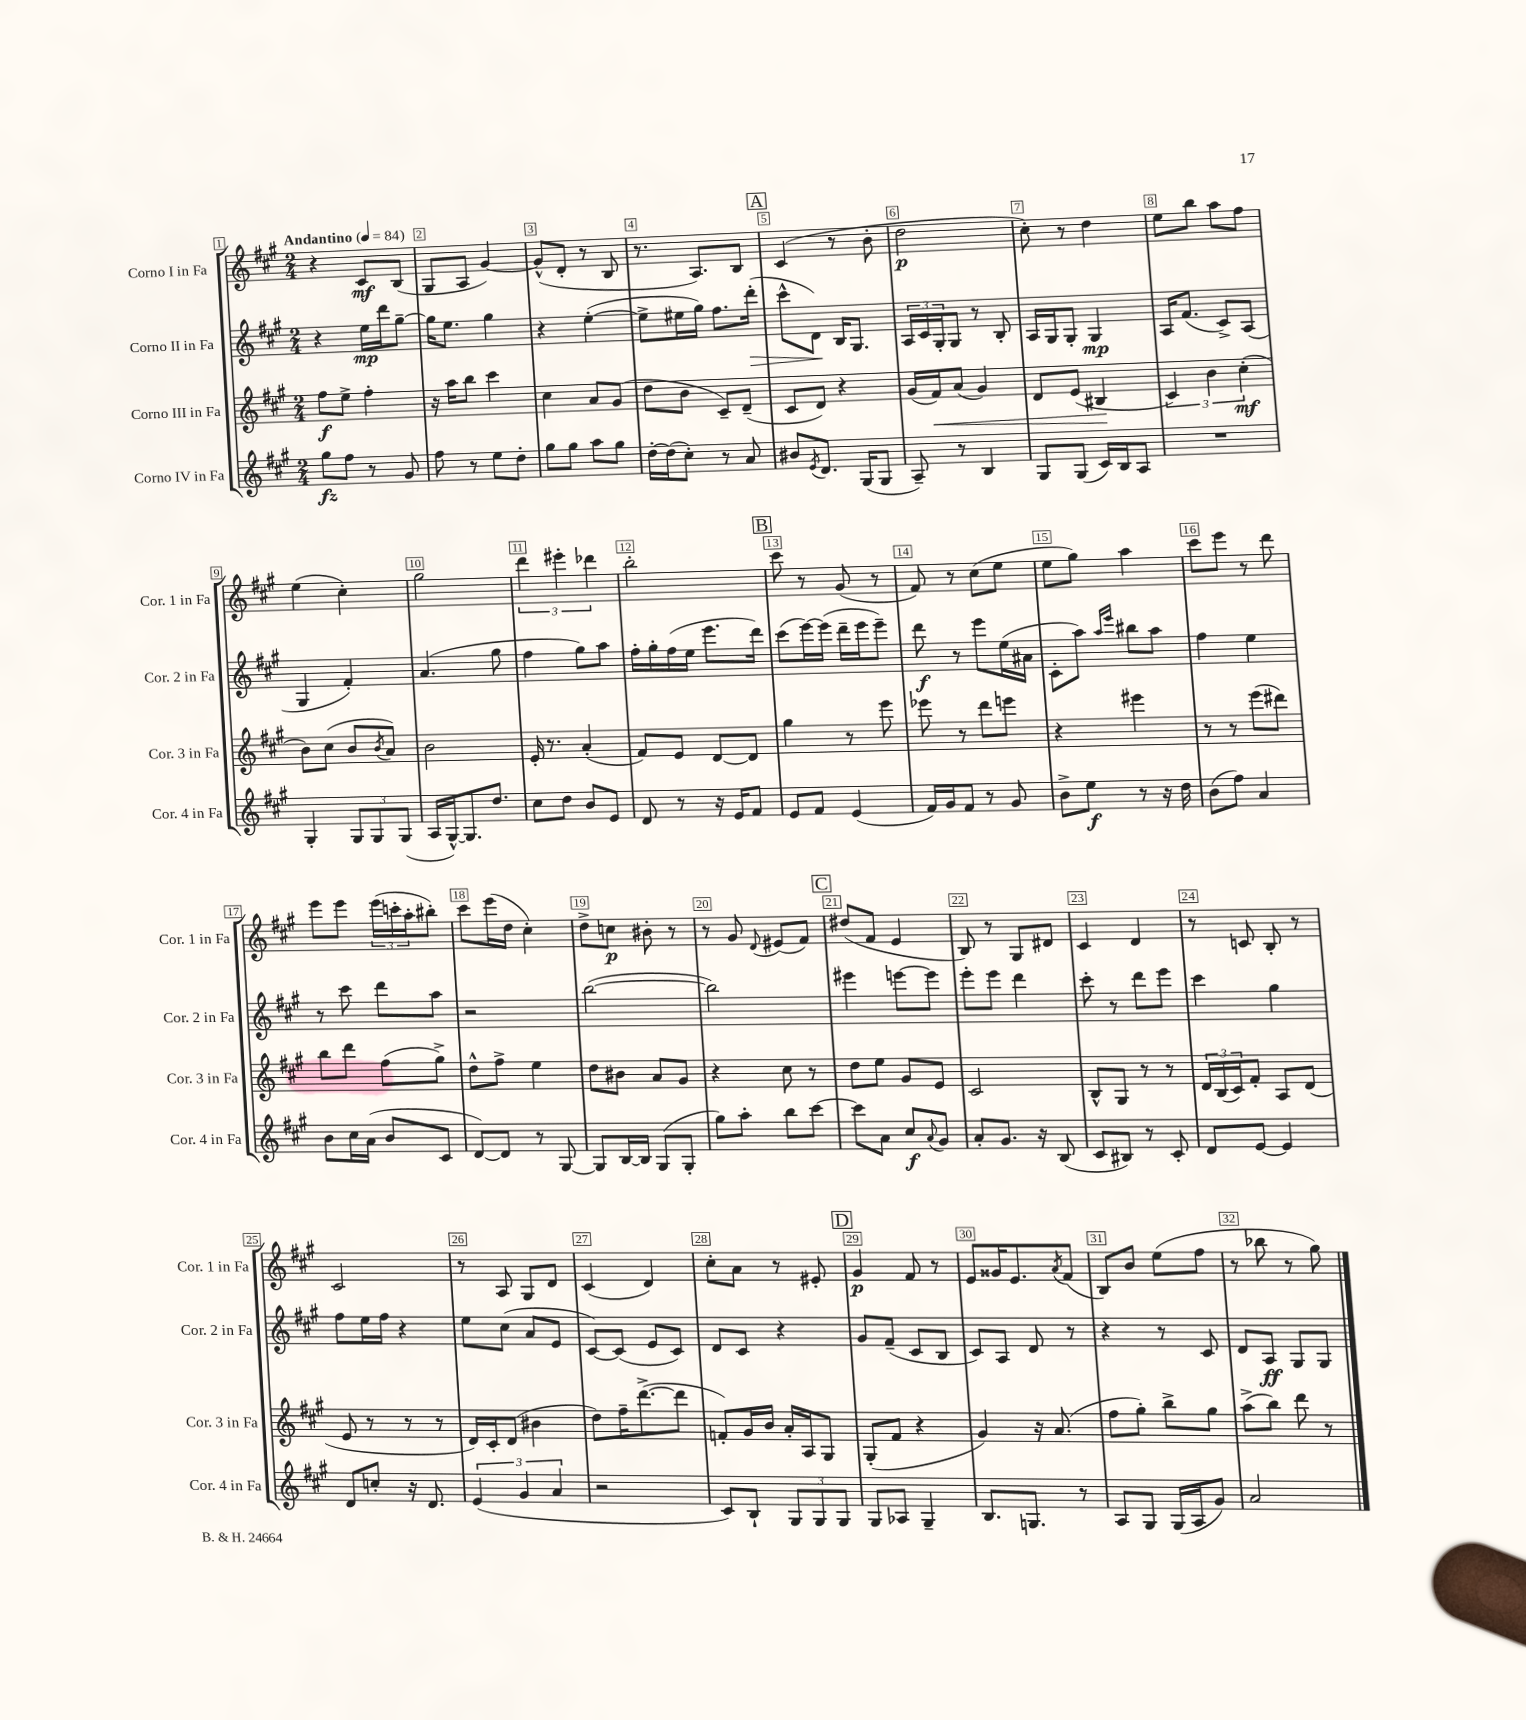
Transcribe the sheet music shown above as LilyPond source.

<<
\new StaffGroup <<
\new Staff = "s0" \with { instrumentName = "Corno I in Fa" shortInstrumentName = "Cor. 1 in Fa" } {
    \clef treble \key a \major \numericTimeSignature \time 2/4 \tempo "Andantino" 4 = 84
    r4 cis'8\mf b8( |
    gis8 a8 gis'4~) |
    gis'8-^( d'8-. r8 b8 |
    r8. a8.) b8 |
    \mark \markup { \box "A" } cis'4( r8 b'8-. |
    d''2\p |
    cis''8-.) r8 d''4 |
    e''8 b''8 a''8 fis''8 |
    e''4( cis''4-.) |
    gis''2 |
    \tuplet 3/2 { d'''4 eis'''4-. des'''4 } |
    b''2-. |
    \mark \markup { \box "B" } cis'''8 r8 gis'8( r8 |
    fis'8) r8 cis''8( e''8 |
    e''8 gis''8) a''4 |
    cis'''8 e'''8 r8 d'''8 |
    e'''8 e'''8 \tuplet 3/2 { e'''16( c'''16-. a''16-. } bis''8-.) |
    cis'''8 e'''16( d''16 cis''4-.) |
    d''8-> c''8\p bis'8-. r8 |
    r8 gis'8 \appoggiatura { d'8 } eis'8( fis'8) |
    \mark \markup { \box "C" } dis''8( fis'8 e'4 |
    b8) r8 gis8 dis'8 |
    cis'4 d'4 |
    r8 c'8 b8-. r8 |
    cis'2 |
    r8 a8 gis8 d'8 |
    cis'4( d'4) |
    cis''8-. a'8 r8 eis'8-. |
    \mark \markup { \box "D" } gis'4\p fis'8 r8 |
    e'8 gisis'16 e'8. \acciaccatura { a'8 } fis'8( |
    b8) b'8 e''8( fis''8 |
    r8 bes''8 r8 gis''8) \bar "|." |
}
\new Staff = "s1" \with { instrumentName = "Corno II in Fa" shortInstrumentName = "Cor. 2 in Fa" } {
    \clef treble \key a \major \numericTimeSignature \time 2/4
    r4 e''16\mp d'''16 gis''8~-- |
    gis''16 e''8. gis''4 |
    r4 e''4~-.( |
    e''8-> eis''16 gis''16) fis''8. d'''16-.\>( |
    \mark \markup { \box "A" } cis'''8-^ d'8\!) b16 gis8. |
    \tuplet 3/2 { a16 cis'16 gis16-. } gis8 r8 b8-. |
    a16 gis16 gis8-. gis4\mp |
    a16 fis'8.( cis'8->) a8( |
    gis4 fis'4-.) |
    a'4.( gis''8 |
    fis''4 gis''8) a''8 |
    fis''16-. gis''16-. fis''16( e''16 e'''8. d'''16) |
    \mark \markup { \box "B" } cis'''8( e'''16~) e'''16( d'''16-- e'''16 e'''8--) |
    d'''8\f r8 e'''8 e''16( ais'16 |
    cis'8-. a''8) \grace { a''16 e'''16 } bis''8 a''8 |
    fis''4 e''4 |
    r8 cis'''8 d'''8 a''8 |
    r2 |
    b''2~( |
    b''2) |
    \mark \markup { \box "C" } eis'''4 e'''8~ e'''8 |
    e'''8-. e'''8 d'''4 |
    cis'''8-. r8 d'''8 e'''8 |
    cis'''4 gis''4 |
    fis''8 e''16 fis''16 r4 |
    e''8 cis''8( a'8 e'8 |
    cis'8~) cis'8( e'8 cis'8) |
    d'8 cis'8 r4 |
    \mark \markup { \box "D" } gis'8 fis'8--( cis'8 b8 |
    cis'8) a8 d'8 r8 |
    r4 r8 cis'8 |
    d'8 a8\ff gis8 gis8 \bar "|." |
}
\new Staff = "s2" \with { instrumentName = "Corno III in Fa" shortInstrumentName = "Cor. 3 in Fa" } {
    \clef treble \key a \major \numericTimeSignature \time 2/4
    fis''8\f e''8-> fis''4-. |
    r16 a''16 b''8 cis'''4 |
    cis''4 a'8 gis'8( |
    d''8 b'8 cis'8--) d'8--( |
    \mark \markup { \box "A" } cis'8 d'8) r4 |
    gis'16( fis'16\<) a'8( gis'4) |
    d'8 e'8( bis4\! |
    \tuplet 3/2 { cis'4) b'4 cis''4-.\mf( } |
    b'8) cis''8( b'8 \acciaccatura { b'8 } a'8) |
    b'2 |
    e'16-. r8. a'4-.( |
    fis'8) e'8 d'8~ d'8 |
    \mark \markup { \box "B" } gis''4 r8 e'''8 |
    ees'''8 r8 d'''8 e'''8 |
    r4 eis'''4 |
    r8 r8 e'''8( dis'''8) |
    b''8 d'''8 fis''8( gis''8->) |
    d''8-^ fis''8-> e''4 |
    d''8 bis'8 a'8 gis'8 |
    r4 cis''8 r8 |
    \mark \markup { \box "C" } d''8 e''8 gis'8 e'8 |
    cis'2 |
    b8-^ gis8 r8 r8 |
    \tuplet 3/2 { d'16 b16( cis'16) } fis'8-. a8 d'8( |
    e'8 r8 r8 r8 |
    d'16) cis'16-. d'8( bis'4 |
    d''8) fis''16-- d'''8.~->( d'''8 |
    f'8-.) gis'16 b'16 a'16-. a16 gis8 |
    \mark \markup { \box "D" } gis8-.( fis'8 r4 |
    gis'4) r16 a'8.( |
    fis''8 gis''8-.) b''8-> gis''8 |
    a''8->( b''8) d'''8 r8 \bar "|." |
}
\new Staff = "s3" \with { instrumentName = "Corno IV in Fa" shortInstrumentName = "Cor. 4 in Fa" } {
    \clef treble \key a \major \numericTimeSignature \time 2/4
    gis''8\fz fis''8 r8 gis'8 |
    fis''8 r8 e''8 d''8-. |
    gis''8 gis''8 a''8 gis''8 |
    d''16~-. d''16( cis''8-.) r8 a'8 |
    \mark \markup { \box "A" } bis'8 \acciaccatura { e'8 } d'8. gis16( gis8 |
    a8--) r8 b4 |
    gis8 gis8( cis'16) b16 a8 |
    R2 |
    gis4-. \tuplet 3/2 { gis8 gis8 gis8( } |
    a16 gis16~-^) gis8. d''8. |
    cis''8 d''8 b'8 e'8 |
    d'8 r8 r16 e'16 fis'8 |
    \mark \markup { \box "B" } e'8 fis'8 e'4( |
    fis'16) gis'16 fis'8 r8 gis'8 |
    b'8-> e''8\f r8 r16 d''16 |
    b'8( fis''8) a'4 |
    b'8 cis''16 a'16( b'8 cis'8 |
    d'8~) d'8 r8 gis8~ |
    gis8 b16~ b16 gis8( gis8-. |
    gis''8) a''8-. b''8 cis'''8~ |
    \mark \markup { \box "C" } cis'''8 a'8 cis''8\f \appoggiatura { a'8 } gis'8 |
    a'8-. gis'8. r16 b8( |
    cis'8 bis8) r8 cis'8-. |
    d'8 e'8~ e'4 |
    d'8 c''8-. r16 d'8. |
    \tuplet 3/2 { e'4( gis'4 a'4 } |
    r2 |
    cis'8) b8-! \tuplet 3/2 { gis8 gis8 gis8 } |
    \mark \markup { \box "D" } gis8 aes8 gis4-- |
    b8. g8. r8 |
    a8 gis8 gis16( a16 gis'8) |
    a'2 \bar "|." |
}
>>
>>
\layout { \context { \Score \override BarNumber.break-visibility = ##(#f #t #t) barNumberVisibility = #all-bar-numbers-visible \override BarNumber.stencil = #(make-stencil-boxer 0.1 0.3 ly:text-interface::print) } }
